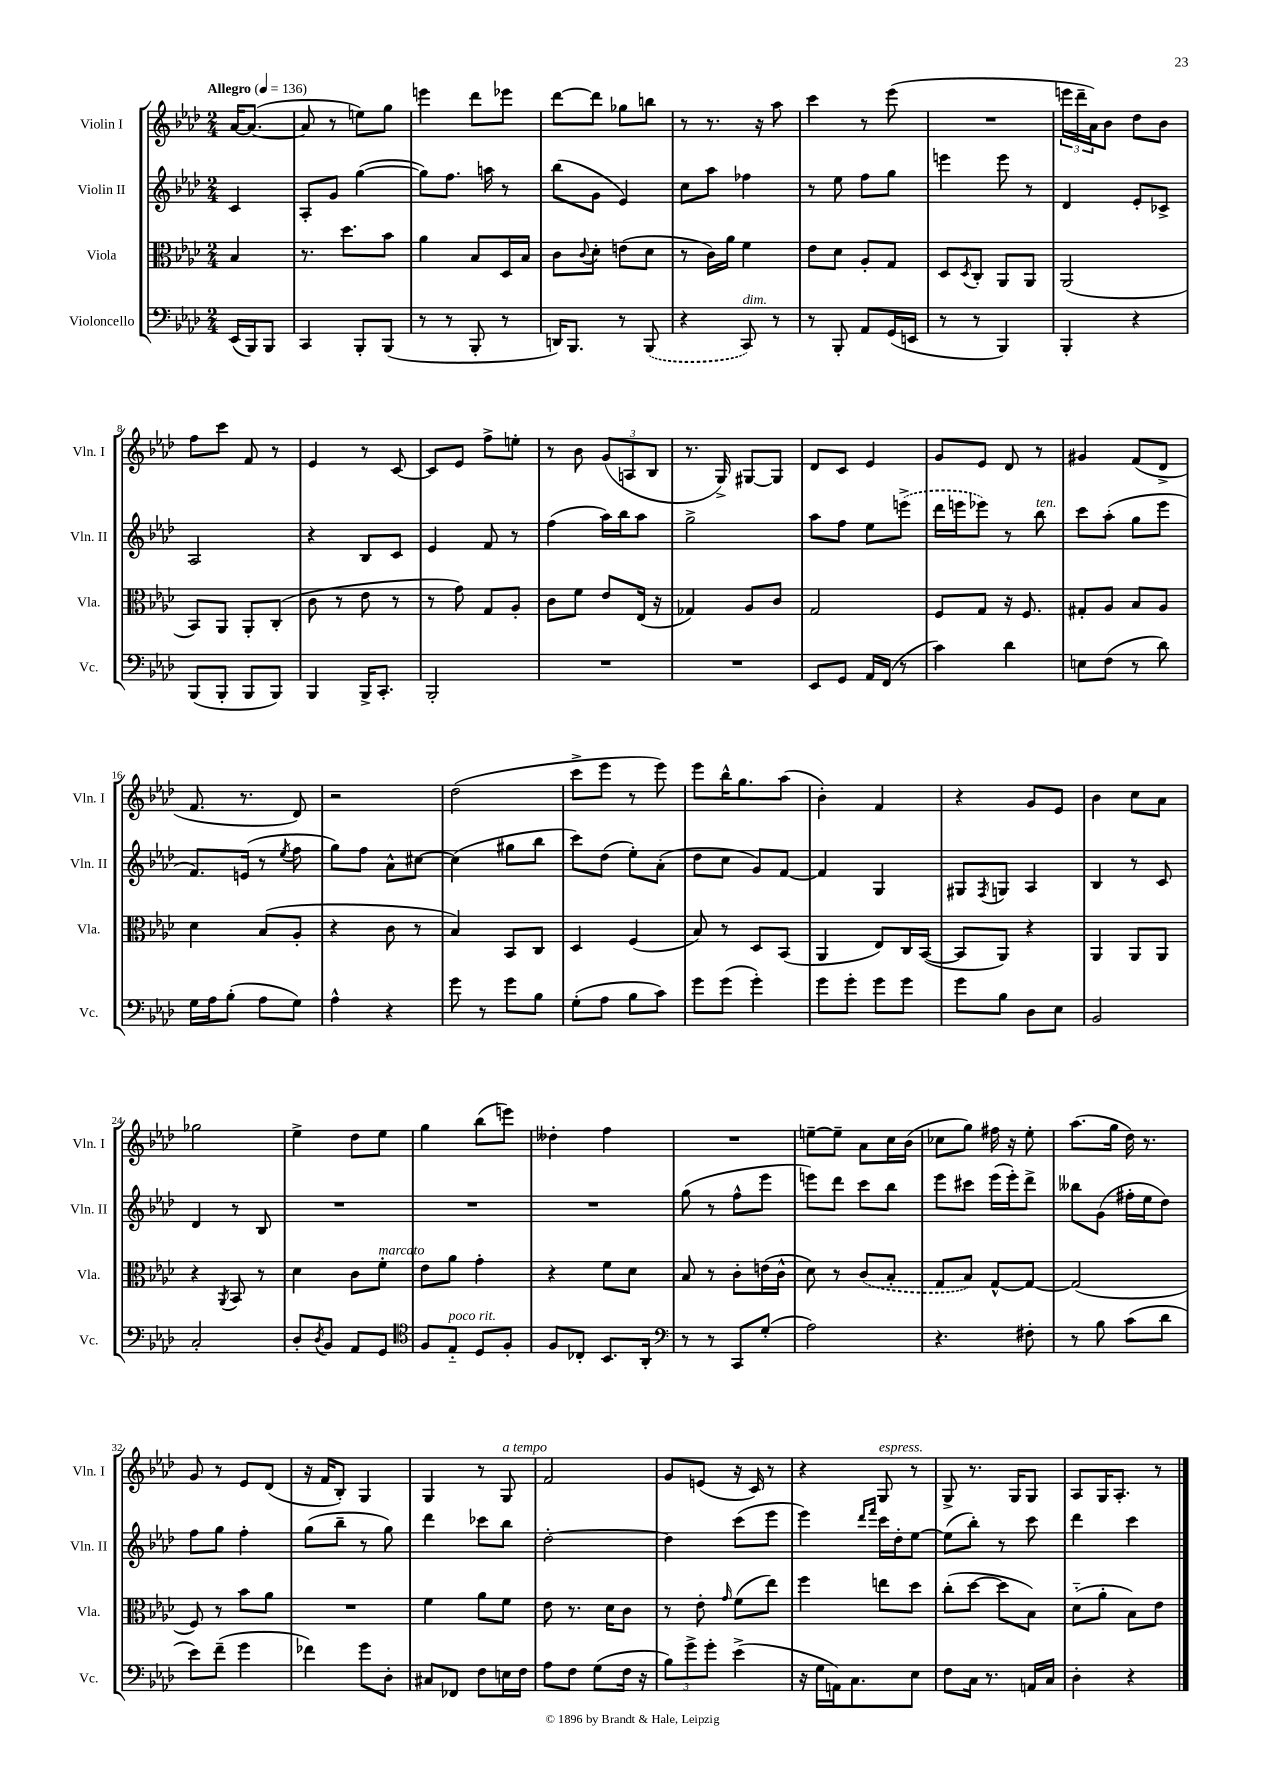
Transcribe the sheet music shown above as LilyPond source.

<<
\new StaffGroup <<
\new Staff = "s0" \with { instrumentName = "Violin I" shortInstrumentName = "Vln. I" } {
    \clef treble \key aes \major \numericTimeSignature \time 2/4 \partial 4 \tempo "Allegro" 4 = 136
    aes'16~ aes'8.~( |
    aes'8 r8 e''8) g''8 |
    e'''4 des'''8 ees'''8 |
    des'''8~ des'''8 ges''8 b''8 |
    r8 r8. r16 aes''8 |
    c'''4 r8 ees'''8( |
    R2 |
    \tuplet 3/2 { e'''16 des'''16-- aes'16) } bes'8 des''8 bes'8 |
    f''8 c'''8 f'8 r8 |
    ees'4 r8 c'8~ |
    c'8 ees'8 f''8-> e''8-. |
    r8 bes'8 \tuplet 3/2 { g'8( a8 bes8 } |
    r8. g16->) gis8~ gis8 |
    des'8 c'8 ees'4 |
    g'8 ees'8 des'8 r8 |
    gis'4 f'8( des'8-> |
    f'8. r8. des'8) |
    r2 |
    des''2( |
    c'''8-> ees'''8 r8 ees'''8) |
    ees'''8 bes''16-^ g''8. aes''8( |
    bes'4-.) f'4 |
    r4 g'8 ees'8 |
    bes'4 c''8 aes'8 |
    ges''2 |
    ees''4-> des''8 ees''8 |
    g''4 bes''8( e'''8) |
    deses''4-. f''4 |
    R2 |
    e''8~-- e''8-- aes'8 c''16 bes'16( |
    ces''8 g''8) fis''16 r16 ees''8-. |
    aes''8.( g''16 des''16) r8. |
    g'8 r8 ees'8 des'8( |
    r16 f'16 bes8-.) g4 |
    g4 r8 g8^\markup { \italic "a tempo" } |
    f'2 |
    g'8 e'8( r16 c'16) r8 |
    r4 g8^\markup { \italic "espress." } r8 |
    g8-> r8. g16 g8 |
    aes8 g16 aes8.-. r8 \bar "|." |
}
\new Staff = "s1" \with { instrumentName = "Violin II" shortInstrumentName = "Vln. II" } {
    \clef treble \key aes \major \numericTimeSignature \time 2/4 \partial 4
    c'4 |
    aes8-. g'8 g''4~( |
    g''8) f''8. a''16 r8 |
    bes''8( g'8 ees'4) |
    c''8 aes''8 fes''4 |
    r8 ees''8 f''8 g''8 |
    e'''4 e'''8 r8 |
    des'4 ees'8-. ces'8-> |
    aes2 |
    r4 bes8 c'8 |
    ees'4 f'8 r8 |
    f''4( aes''16) bes''16 aes''8 |
    g''2-> |
    aes''8 f''8 ees''8 \once \slurDashed e'''8->( |
    des'''16 e'''16 ees'''8) r8 bes''8^\markup { \italic "ten." } |
    c'''8 aes''8-.( g''8 ees'''8 |
    f'8.) e'16( r8 \acciaccatura { ees''8 } f''8 |
    g''8) f''8 aes'8-^ cis''8~ |
    cis''4( gis''8 bes''8 |
    c'''8) des''8( ees''8-.) aes'8-.( |
    des''8 c''8 g'8) f'8~ |
    f'4 g4 |
    gis8 \acciaccatura { f8 } g8 aes4 |
    bes4 r8 c'8 |
    des'4 r8 bes8 |
    R2 |
    R2 |
    R2 |
    g''8( r8 f''8-^ ees'''8 |
    e'''8) des'''8 c'''8 bes''8 |
    ees'''8 cis'''8 ees'''16( ees'''16-.) des'''8-> |
    beses''8 g'8( fis''16-. ees''16 des''8) |
    f''8 g''8 f''4-. |
    g''8( bes''8-- r8 g''8) |
    des'''4 ces'''8 bes''8 |
    des''2~-. |
    des''4 c'''8( ees'''8 |
    ees'''4) \grace { des'''16 f'''16 } c'''16 des''16-. ees''8~ |
    ees''8( bes''8-.) r8 c'''8 |
    des'''4 c'''4 \bar "|." |
}
\new Staff = "s2" \with { instrumentName = "Viola" shortInstrumentName = "Vla." } {
    \clef alto \key aes \major \numericTimeSignature \time 2/4 \partial 4
    bes4 |
    r8. des''8. bes'8 |
    aes'4 bes8 des16 bes16 |
    c'8 \appoggiatura { c'8 } des'8-. e'8( des'8 |
    r8 c'16) aes'16 f'4 |
    ees'8 des'8 aes8-. g8 |
    des8 \acciaccatura { des8 } c8-. aes,8 aes,8 |
    aes,2( |
    bes,8) aes,8 aes,8-. c8-.( |
    c'8 r8 ees'8 r8 |
    r8 g'8) g8 aes8-. |
    c'8 f'8 ees'8 ees16( r16 |
    ges4) aes8 c'8 |
    g2 |
    f8 g8 r16 f8. |
    gis8-. aes8 bes8 aes8 |
    des'4 bes8( aes8-. |
    r4 c'8 r8 |
    bes4) bes,8 c8 |
    des4 f4( |
    bes8) r8 des8 bes,8( |
    aes,4 ees8) c16 bes,16~( |
    bes,8 aes,8) r4 |
    aes,4 aes,8 aes,8 |
    r4 \acciaccatura { aes,8 } bes,8 r8 |
    des'4 c'8 f'8-.^\markup { \italic "marcato" } |
    ees'8 aes'8 g'4-. |
    r4 f'8 des'8 |
    bes8 r8 c'8-. e'16( c'16-^ |
    des'8) r8 \once \slurDashed c'8( bes8-. |
    g8 bes8) g8~-^ g8~ |
    g2( |
    f8) r8 bes'8 aes'8 |
    R2 |
    f'4 aes'8 f'8 |
    ees'8 r8. des'16 c'8 |
    r8 ees'8-. \grace { g'16 } f'8( ees''8) |
    f''4 e''8 des''8 |
    c''8-.( des''8~ des''8 bes8) |
    des'8-_( aes'8-. bes8) ees'8 \bar "|." |
}
\new Staff = "s3" \with { instrumentName = "Violoncello" shortInstrumentName = "Vc." } {
    \clef bass \key aes \major \numericTimeSignature \time 2/4 \partial 4
    ees,16( bes,,16) bes,,8 |
    c,4 bes,,8-. bes,,8( |
    r8 r8 bes,,8-. r8 |
    d,16) bes,,8. r8 \once \slurDashed bes,,8( |
    r4 c,8^\markup { \italic "dim." }) r8 |
    r8 bes,,8-. aes,8 g,16( e,16 |
    r8 r8 bes,,4) |
    bes,,4-. r4 |
    bes,,8( bes,,8-. bes,,8 bes,,8) |
    bes,,4 bes,,16-> c,8.-. |
    bes,,2-. |
    R2 |
    R2 |
    ees,8 g,8 aes,16 f,16( r8 |
    c'4) des'4 |
    e8 f8( r8 des'8) |
    g16 aes16 bes8-.( aes8 g8) |
    aes4-^ r4 |
    g'8 r8 g'8 bes8 |
    g8-.( aes8 bes8 c'8) |
    g'8 g'8( g'4-.) |
    g'8 g'8-. g'8 g'8 |
    g'8 bes8 des8 ees8 |
    bes,2 |
    c2-. |
    des8-. \acciaccatura { des8 } bes,8 aes,8 g,8 |
    \clef tenor f8 ees8-_^\markup { \italic "poco rit." } des8 f8-. |
    f8 ces8-. bes,8. aes,16-. |
    \clef bass r8 r8 c,8 g8-.( |
    aes2) |
    r4. fis8-. |
    r8 bes8 c'8( des'8 |
    ees'8) f'8--( g'4 |
    fes'4) g'8 des8-. |
    cis8 fes,8 f8 e16 f16 |
    aes8 f8 g8( f16 r16 |
    \tuplet 3/2 { bes8) g'8-> g'8-. } ees'4->( |
    r16 g16 a,16) c8. ees8 |
    f8 c16 r8. a,16 c16 |
    des4-. r4 \bar "|." |
}
>>
>>
